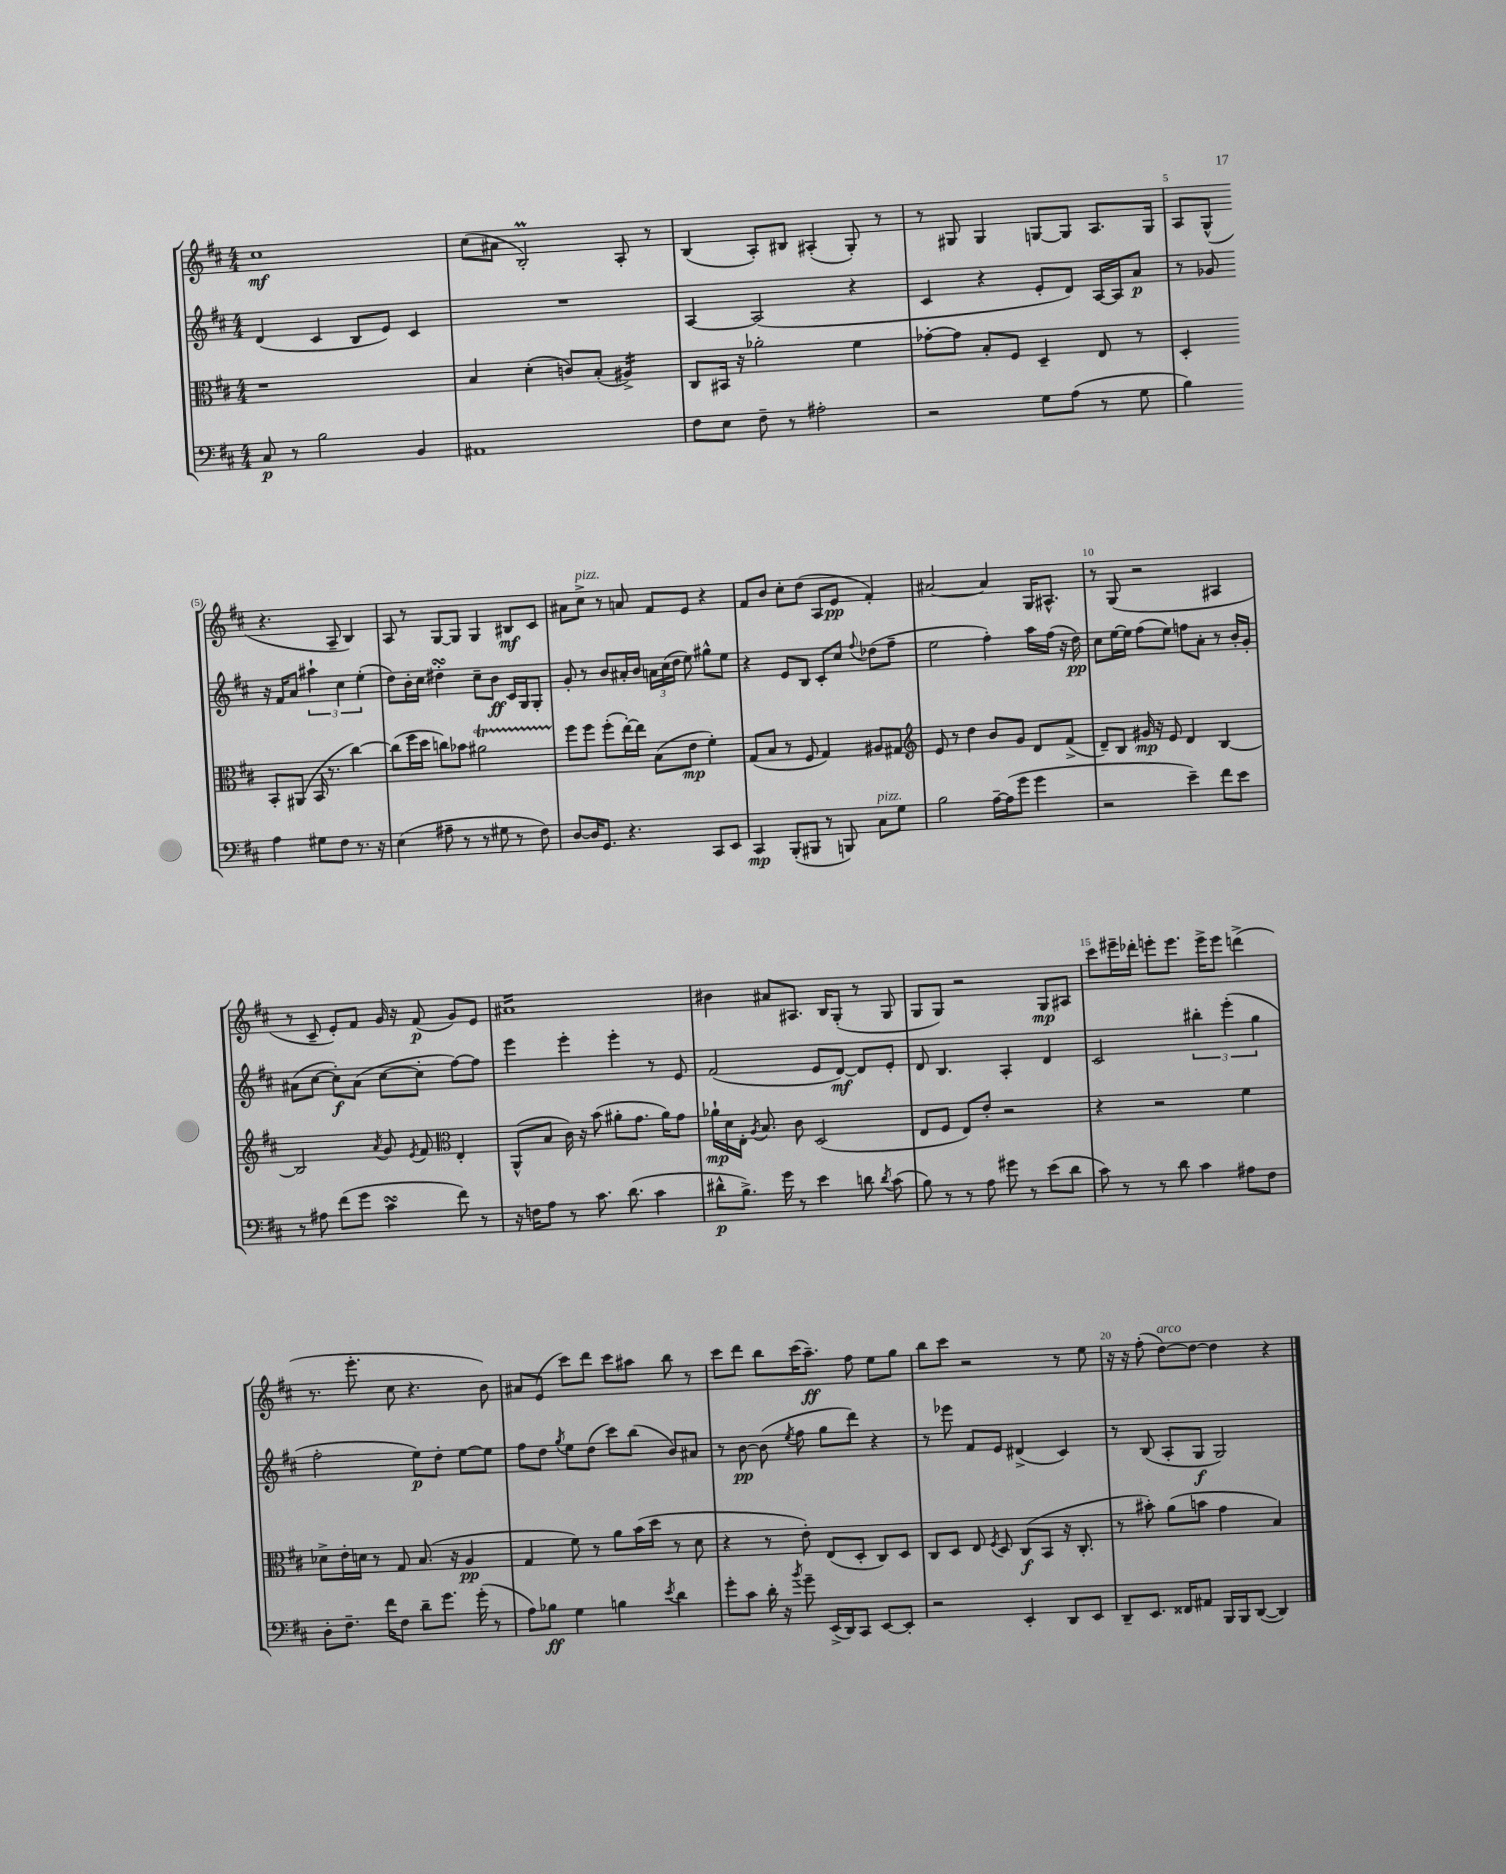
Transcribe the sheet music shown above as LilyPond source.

<<
\new StaffGroup <<
\new Staff = "s0" {
    \clef treble \key d \major \numericTimeSignature \time 4/4
    \autoBeamOff cis''1\mf |
    cis''8[( ais'8] b2-.\prall) a8-. r8 |
    b4( a8[-.) bis8] ais4-.( g8-.) r8 |
    r8 gis8 gis4 g8[~ g8] a8.[ g16] |
    a8[ g8]-^( r4. a8-- b4) |
    a8 r8 g8[~ g8] g4 bis8[\mf cis'8] |
    ais'8[ cis''8]->^\markup { \italic "pizz." } r8 a'8 fis'8[ e'8] r4 |
    fis'8[ b'8] cis''8[-. d''8]( a8[ e'8]\pp fis'4-.) |
    ais'2~ ais'4 g16[ ais8.]-^ |
    r8 g8( r2 ais4 |
    r8 cis'8-- e'8[-.) fis'8] g'16 r16 fis'8\p( g'8[) e'8] |
    ais'1:16 |
    bis'4 ais'8[ ais8.] b16[ g8]-.( r8 g8 |
    g8[ g8]) r2 g8[\mp ais8] |
    cis'''8[ eis'''16-- des'''16]-. e'''8[-. e'''8.] e'''16[-> e'''8] d'''4->( |
    r8. e'''8.-. cis''8 r4. b'8) |
    ais'8[ e'8]( cis'''8[) d'''8] cis'''8[ ais''8] b''8 r8 |
    cis'''8[ d'''8] b''8[ cis'''16( a''8.]--\ff) fis''8 e''8[ g''8] |
    b''8[ cis'''8] r2 r8 e''8 |
    r16 r16 fis''8-.( d''8[~^\markup { \italic "arco" }) d''8]~ d''4 r4 \bar "|." |
}
\new Staff = "s1" {
    \clef treble \key d \major \numericTimeSignature \time 4/4
    \autoBeamOff d'4( cis'4 b8[ e'8]) cis'4 |
    R1 |
    a4~ a2( r4 |
    cis'4 r4 e'8[-. d'8]) a16[~ a16 a'8]\p |
    r8 ges'8 r16 fis'16[ a'8] \tuplet 3/2 { ais''4-! cis''4 e''4-.( } |
    d''8[) b'16-. cis''16] dis''4-.\turn cis''8[-- b'8]\ff cis'16[ g16 g8]-. |
    g'8-. r8 b'8[ ais'16-. b'16] \tuplet 3/2 { a'16[ cis''16( d''16] } e''8) gis''8[-^ e''8] |
    r4 e'8[ b8] cis'8[-. cis''8] \appoggiatura { fis''8 } des''8[( fis''8]-- |
    e''2 fis''4-.) a''16[ fis''16]( r16 d''16\pp) |
    cis''8[ e''16~ e''16] fis''8[( e''8]) f''8[ a'8]-. r8 b'16[-. g'16]-. |
    ais'8[( cis''8]~ cis''8[-.\f) ais'8]( cis''8[~ cis''8]-. fis''8[~) fis''8] |
    e'''4 e'''4-. e'''4-. r8 e'8 |
    fis'2( e'8[ d'8]~\mf) d'8[ e'8]-. |
    d'8 b4. a4-. d'4 |
    cis'2 \tuplet 3/2 { bis''4-. e'''4-.( g''4 } |
    fis''2-. e''8[\p) d''8]-. e''8[~ e''8] |
    fis''8[ d''8] \acciaccatura { g''8 } e''8[ d''8]( cis'''8[) b''8]( b'8[) ais'8] |
    r8 b'8~\pp b'8( \acciaccatura { e''8 } fis''8 g''8[ d'''8]) r4 |
    r8 ees'''8 fis'8[ e'8] dis'4->( cis'4) |
    r8 b8( a8[-. g8]\f g2) \bar "|." |
}
\new Staff = "s2" {
    \clef alto \key d \major \numericTimeSignature \time 4/4
    \autoBeamOff r1 |
    b4 d'4-.( c'8[) b8]-.( ais4:16->) |
    cis8[ bis,16] r16 aes'2-. fis'4 |
    ges'8[~-. ges'8] b8[-. fis8] d4-- e8 r8 |
    d4-. b,8[-. ais,8]( b,16 r8. cis''4~) |
    cis''8[( fis''16 d''16] c''8[) bes'8] ais'2\startTrillSpan |
    fis''8[\stopTrillSpan fis''8] fis''8[-.( e''16~-.) e''16] b8[( e'8]\mp fis'4-.) |
    g8[( b8] r8 fis8 g4) ais8[ gis8] |
    \clef treble e'8 r8 d''4 b'8[ g'8] d'8[ fis'8]->( |
    d'8[--) b8] gis'16\mp r16 e'8 d'4 b4~ |
    b2 \acciaccatura { a'8 } g'8 \acciaccatura { e'8 } fis'8 \clef alto e4-. |
    a,8[-^( b8] cis'16) r16 b'8( ais'8[-. g'8.] ais'16[) g'8] |
    aes'16[-!\mp d'16 e16]-. \acciaccatura { a8 } b8. cis'8 d2( |
    e8[ fis8] e8[) e'8]-. r2 |
    r4 r2 fis'4 |
    des'8[-> e'16-. d'16] r8 g8 b8.( r16 a4\pp |
    g4 fis'8) r8 a'8[ b'16( d''16] r8 d'8 |
    r4 r8 e'8-.) e8[( d8]-. cis8[) d8] |
    cis8[ d8] e8 \acciaccatura { fis8 } d8 cis8[\f( b,8] r16 cis8.-. |
    r8 bis'8-.) a'8[( b'8] g'4 b4) \bar "|." |
}
\new Staff = "s3" {
    \clef bass \key d \major \numericTimeSignature \time 4/4
    \autoBeamOff cis8\p r8 b2 b,4 |
    ais,1 |
    fis8[ e8] fis8-- r8 ais2-. |
    r2 g8[ a8]( r8 g8 |
    b4) a4 gis8[ fis8] r8. r16 |
    e4( ais8-- r8 r8 gis8 r8 fis8) |
    d8[~ d16 g,8.] r4. cis,8[ e,8] |
    cis,4\mp b,,8[-.( bis,,8] r8 b,,8) cis8[^\markup { \italic "pizz." } g8] |
    b2 a16[~-- a16( g'8] g'4 |
    r2 e'4--) fis'8[ e'8] |
    r8 ais8 fis'8[( g'8] cis'4\turn fis'8) r8 |
    r16 f16[ a8] r8 cis'8. d'8.( cis'4 |
    dis'8[-^\p b8.]->) g'16 r8 e'4 d'8 \acciaccatura { d'8 } cis'8( |
    b8) r8 r8 a8 gis'8 r8 e'8[( d'8] |
    cis'8) r8 r8 d'8 cis'4 ais8[ fis8] |
    d8[-. fis8.]-- fis'16[ fis8] d'8[-- g'8.] g'16-.( r8 |
    a8[) bes8]\ff g4 b4 \acciaccatura { e'8 } d'4 |
    g'8[-. cis'8] d'16-. r16 \acciaccatura { b'8 } g'8-- e,16[->( d,16) cis,8] e,8[~ e,8]-. |
    r2 e,4-. d,8[ e,8] |
    d,8[-- e,8.] fisis,16[ ais,8] b,,16[ b,,16 d,8]~( d,4) \bar "|." |
}
>>
>>
\layout { \context { \Score \override BarNumber.break-visibility = ##(#f #t #t) barNumberVisibility = #(every-nth-bar-number-visible 5) } }
